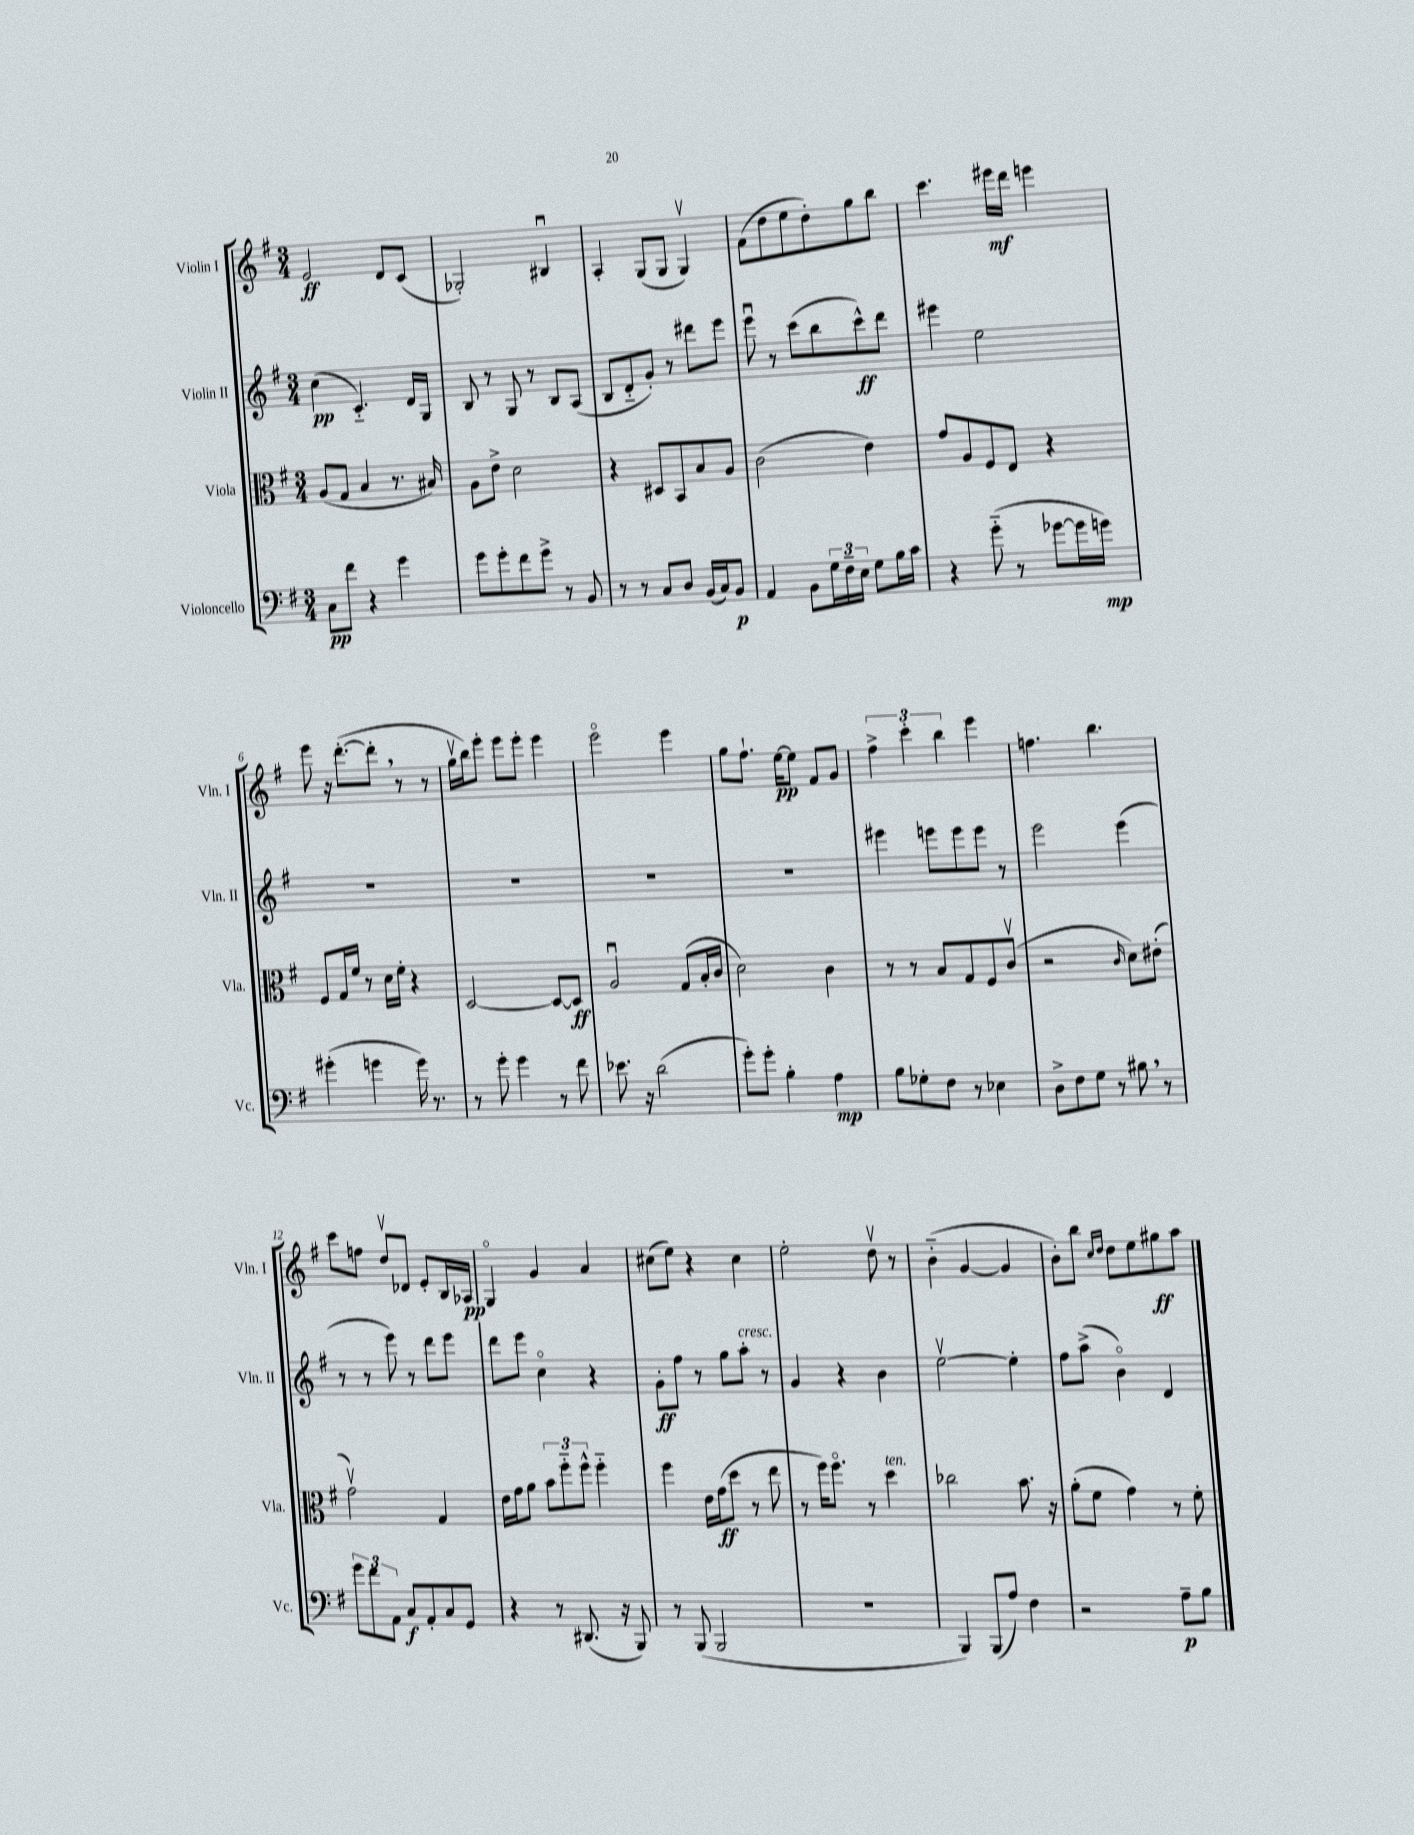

**kern	**dynam	**kern	**dynam	**kern	**dynam	**kern	**dynam
*part4	*part4	*part3	*part3	*part2	*part2	*part1	*part1
*staff4	*staff4	*staff3	*staff3	*staff2	*staff2	*staff1	*staff1
*I"Violoncello	*	*I"Viola	*	*I"Violin II	*	*I"Violin I	*
*I'Vc.	*	*I'Vla.	*	*I'Vln. II	*	*I'Vln. I	*
*clefF4	*	*clefC3	*	*clefG2	*	*clefG2	*
*k[f#]	*	*k[f#]	*	*k[f#]	*	*k[f#]	*
*M3/4	*	*M3/4	*	*M3/4	*	*M3/4	*
=1	=1	=1	=1	=1	=1	=1	=1
8C\L	pp	(8A/L	.	(4cc\	pp	2e/	ff
8f#\J	.	8G/J	.	.	.	.	.
4r	.	4B/	.	4.c/)	.	.	.
4g\	.	8.r	.	.	.	8d/L	.
.	.	.	.	16d/LL	.	(8c/J	.
.	.	16B#X/)	.	16G/JJ	.	.	.
=2	=2	=2	=2	=2	=2	=2	=2
8g\L	.	8A\L	.	8B/	.	2G-X'/)	.
8g'\	.	8e^\J	.	8r	.	.	.
8f#\	.	2d\	.	8G/	.	.	.
8g^\J	.	.	.	8r	.	.	.
8r	.	.	.	8B/L	.	4B#Xu/	.
8BB/	.	.	.	(8A/J	.	.	.
=3	=3	=3	=3	=3	=3	=3	=3
8r	.	4r	.	8B/L	.	4A'/	.
8r	.	.	.	8d/	.	.	.
8C/L	.	8D#X/L	.	8g'/J)	.	(8G/L	.
8D/J	.	8BB/	.	8r	.	8G/J	.
(16BB/LL	.	8B/	.	8ddd#X\L	.	4Gv/)	.
16C/J)	.	.	.	.	.	.	.
8BB/J	p	8A/J	.	8eee\J	.	.	.
=4	=4	=4	=4	=4	=4	=4	=4
4AA/	.	(2c\	.	8eeeu\	.	(8f#\L	.
.	.	.	.	8r	.	8dd\	.
8BB\L	.	.	.	(8ccc\L	.	8ee\	.
24G\L	.	.	.	8bb\	.	8dd'\)	.
24F#~\	.	.	.	.	.	.	.
24E\JJ	.	.	.	.	.	.	.
8G\L	.	4e\)	.	8ccc^^\)	ff	8gg\	.
16B\L	.	.	.	8ddd\J	.	8bb\J	.
16c\JJ	.	.	.	.	.	.	.
=5	=5	=5	=5	=5	=5	=5	=5
4r	.	8g/L	.	4eee#X\	.	4.ccc\	.
.	.	8A/	.	.	.	.	.
(8g\	.	8F#/	.	2ee\	.	.	.
8r	.	8E/J	.	.	.	16eee#X\LL	mf
.	.	.	.	.	.	16ddd\JJ	.
[8g-X\L	.	4r	.	.	.	4eeen\	.
16g-\L]	.	.	.	.	.	.	.
16gn\JJ)	mp	.	.	.	.	.	.
!!LO:LB:g=z
=6	=6	=6	=6	=6	=6	=6	=6
(4g#X'\	.	8F#/L	.	2.r	.	8eee\	.
.	.	16G/L	.	.	.	16r	.
.	.	16f#/JJ	.	.	.	([8.ddd'\L	.
4gn\	.	8r	.	.	.	.	.
.	.	16d\LL	.	.	.	8ddd',\J]	.
.	.	16f#'\JJ	.	.	.	.	.
16g\)	.	4r	.	.	.	8r	.
8.r	.	.	.	.	.	.	.
.	.	.	.	.	.	8r	.
=7	=7	=7	=7	=7	=7	=7	=7
8r	.	[2D/	.	2.r	.	16ggv\LL	.
.	.	.	.	.	.	16bb\J)	.
8g'\	.	.	.	.	.	8eee'\J	.
4g\	.	.	.	.	.	8eee\L	.
.	.	.	.	.	.	8eee'\J	.
8r	.	8D/L_	.	.	.	4eee\	.
8f#\	.	8D/J]	ff	.	.	.	.
=8	=8	=8	=8	=8	=8	=8	=8
8.e-X\	.	2Au/	.	2.r	.	2eee\	.
16r	.	.	.	.	.	.	.
(2d\	.	.	.	.	.	.	.
.	.	(8G/L	.	.	.	4eee\	.
.	.	16B'/L	.	.	.	.	.
.	.	16c/JJ	.	.	.	.	.
=9	=9	=9	=9	=9	=9	=9	=9
8g'\L)	.	2d\)	.	2.r	.	8gg\L	.
8g'\J	.	.	.	.	.	8.ff#`\J	.
4B'\	.	.	.	.	.	.	.
.	.	.	.	.	.	[16ee\KL	pp
.	.	.	.	.	.	8ee\J]	.
4A\	mp	4c\	.	.	.	8f#/L	.
.	.	.	.	.	.	8g/J	.
=10	=10	=10	=10	=10	=10	=10	=10
8B\L	.	8r	.	4eee#X\	.	6ff#^\	.
8G-X'\	.	8r	.	.	.	.	.
.	.	.	.	.	.	6ccc'\	.
8F#\J	.	8B/L	.	8eeen\L	.	.	.
.	.	.	.	.	.	6bb\	.
8r	.	8G/	.	8eee\	.	.	.
4E-X\	.	8F#/	.	8eee\J	.	4eee\	.
.	.	(8cv/J	.	8r	.	.	.
=11	=11	=11	=11	=11	=11	=11	=11
8D^\L	.	2r	.	2eee\	.	4.ffn\	.
8F#\	.	.	.	.	.	.	.
8G\J	.	.	.	.	.	.	.
8r	.	.	.	.	.	4.bb\	.
.	.	16qqc/	.	.	.	.	.
8B#X,\	.	8d\L)	.	(4eee\	.	.	.
8r	.	(8e#X'\J	.	.	.	.	.
!!LO:LB:g=z
=12	=12	=12	=12	=12	=12	=12	=12
12g\L	.	2gv\)	.	8r	.	8ccc\L	.
12f#\	.	.	.	.	.	.	.
.	.	.	.	8r	.	8ffn\J	.
12AA\J	.	.	.	.	.	.	.
8C/L	f	.	.	8eee\)	.	8ddv/L	.
8AA'/	.	.	.	8r	.	8d-X/J	.
8C/	.	4G/	.	8ddd\L	.	8e'/L	.
8GG/J	.	.	.	8eee\J	.	16B/L	.
.	.	.	.	.	.	16A-X/JJ	pp
=13	=13	=13	=13	=13	=13	=13	=13
4r	.	16e\LL	.	8ddd\L	.	4G/	.
.	.	16g\J	.	.	.	.	.
.	.	8a\J	.	8eee\J	.	.	.
8r	.	12b\L	.	4cc\	.	4g/	.
.	.	12ff#\	.	.	.	.	.
(8.DD#X/	.	.	.	.	.	.	.
.	.	12ff#^^\J	.	.	.	.	.
.	.	4ff#\	.	4r	.	4a/	.
16r	.	.	.	.	.	.	.
8BBB/)	.	.	.	.	.	.	.
=14	=14	=14	=14	=14	=14	=14	=14
8r	.	4ff#\	.	8g'\L	ff	(8cc#X\L	.
(8BBB/	.	.	.	8ff#\J	.	8ee\J)	.
2BBB/	.	16e\LL	.	8r	.	4r	.
.	.	(16g\J	ff	.	.	.	.
.	.	8dd\J	.	8gg\L	.	.	.
!	!	!	!	!LO:TX:a:i:t=cresc.	!	!	!
.	.	8r	.	8aa'\J	.	4cc#\	.
.	.	8ee\	.	8r	.	.	.
=15	=15	=15	=15	=15	=15	=15	=15
2.r	.	8r	.	4g/	.	2ee'\	.
.	.	16ff#\KL)	.	.	.	.	.
.	.	8.ff#\J	.	.	.	.	.
.	.	.	.	4r	.	.	.
.	.	8r	.	.	.	.	.
!	!	!LO:TX:a:i:t=ten.	!	!	!	!	!
.	.	4dd\	.	4b\	.	8ddv\	.
.	.	.	.	.	.	8r	.
=16	=16	=16	=16	=16	=16	=16	=16
4BBB/)	.	2cc-X\	.	[2eev\	.	(4b\	.
(8BBB/L	.	.	.	.	.	[4g/	.
8A/J)	.	.	.	.	.	.	.
4F#\	.	8.b\	.	4ee'\]	.	4g/]	.
.	.	16r	.	.	.	.	.
=17	=17	=17	=17	=17	=17	=17	=17
2r	.	(8a'\L	.	8ff#\L	.	8b'\L)	.
.	.	8f#\J	.	(8aa^\J	.	8bb\J	.
.	.	.	.	.	.	16qqcc/LL	.
.	.	.	.	.	.	16qqdd/JJ	.
.	.	4g\)	.	4b\)	.	8dd\L	.
.	.	.	.	.	.	8ee\	.
8A~\L	p	8r	.	4d/	.	8gg#X\	ff
8B\J	.	8f#'\	.	.	.	8aa\J	.
==	==	==	==	==	==	==	==
*-	*-	*-	*-	*-	*-	*-	*-
